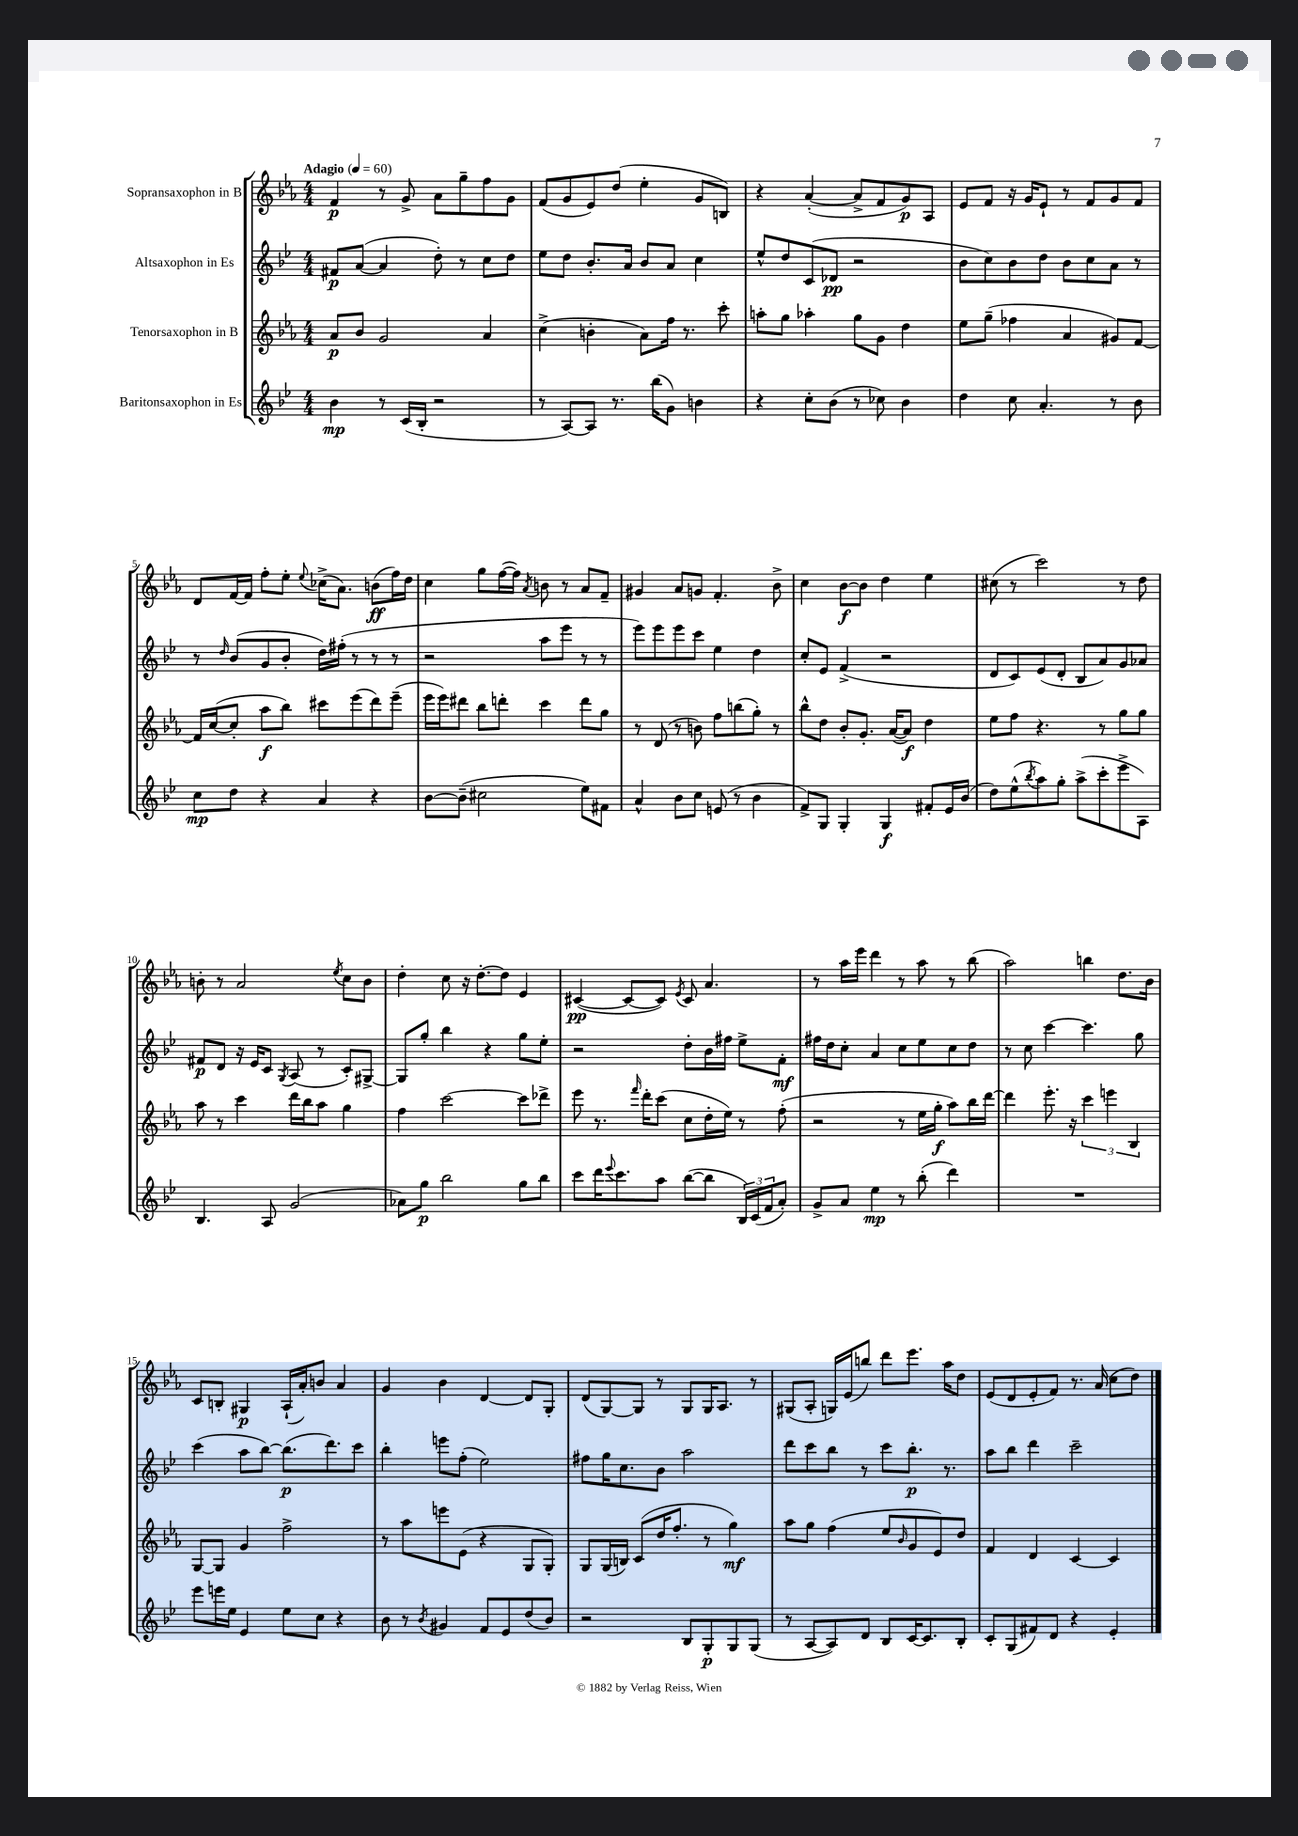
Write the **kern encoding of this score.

**kern	**dynam	**kern	**dynam	**kern	**dynam	**kern	**dynam
*part4	*part4	*part3	*part3	*part2	*part2	*part1	*part1
*staff4	*staff4	*staff3	*staff3	*staff2	*staff2	*staff1	*staff1
*I"Baritonsaxophon in Es	*	*I"Tenorsaxophon in B	*	*I"Altsaxophon in Es	*	*I"Sopransaxophon in B	*
*clefG2	*	*clefG2	*	*clefG2	*	*clefG2	*
*k[b-e-]	*	*k[b-e-a-]	*	*k[b-e-]	*	*k[b-e-a-]	*
*M4/4	*	*M4/4	*	*M4/4	*	*M4/4	*
*MM60	*	*MM60	*	*MM60	*	*MM60	*
=1	=1	=1	=1	=1	=1	=1	=1
!	!	!	!	!	!	!LO:TX:a:B:t=Adagio	!
4b-\	mp	8a-/L	p	8f#X/L	p	4f/	p
.	.	8b-/J	.	([8a/J	.	.	.
8r	.	2g/	.	4a/]	.	8r	.
(16c/LL	.	.	.	.	.	8g^/	.
16B-'/JJ	.	.	.	.	.	.	.
2r	.	.	.	8dd'\)	.	8a-\L	.
.	.	.	.	8r	.	8gg~\	.
.	.	4a-/	.	8cc\L	.	8ff\	.
.	.	.	.	8dd\J	.	8g\J	.
=2	=2	=2	=2	=2	=2	=2	=2
8r	.	(4cc^\	.	8ee-\L	.	(8f/L	.
[8A/L)	.	.	.	8dd\J	.	8g/	.
8A/J]	.	4bn'\	.	8.b-'/L	.	8e-/)	.
8.r	.	.	.	.	.	(8dd/J	.
.	.	.	.	16a/Jk	.	.	.
.	.	8a-\L)	.	8b-/L	.	4ee-'\	.
(16bb-\KL	.	.	.	.	.	.	.
8g\J)	.	16ff\Jk	.	8a/J	.	.	.
.	.	8.r	.	.	.	.	.
4bn\	.	.	.	4cc\	.	8g/L	.
.	.	8ccc'\	.	.	.	8Bn/J)	.
=3	=3	=3	=3	=3	=3	=3	=3
4r	.	8aan'\L	.	8ee-^^/L	.	4r	.
.	.	8gg\J	.	8dd/	.	.	.
8cc'\L	.	4aa-X'\	.	(8c/	.	([4a-'/	.
(8b-\J	.	.	.	8d-X/J	pp	.	.
8r	.	8gg\L	.	2r	.	8a-^/L]	.
8cc-X\)	.	8g\J	.	.	.	8f/	.
4b-\	.	4dd\	.	.	.	8g/)	p
.	.	.	.	.	.	8A-/J	.
=4	=4	=4	=4	=4	=4	=4	=4
4dd\	.	8ee-\L	.	8b-\L	.	8e-/L	.
.	.	(8gg~\J	.	8cc\)	.	8f/J	.
8cc\	.	4ff-X\	.	8b-\	.	16r	.
.	.	.	.	.	.	16g/KL	.
4.a'/	.	.	.	8dd\J	.	8e-`/J	.
.	.	4a-/	.	8b-\L	.	8r	.
.	.	.	.	8cc\	.	8f/L	.
8r	.	8g#X/L)	.	8a\J	.	8g/	.
8b-\	.	[8f/J	.	8r	.	8f/J	.
!!LO:LB:g=z
=5	=5	=5	=5	=5	=5	=5	=5
8cc\L	mp	16f/LL]	.	8r	.	8d/L	.
.	.	([16cc/J	.	.	.	.	.
.	.	.	.	16qqdd/	.	.	.
8dd\J	.	8cc'/J]	.	(8b-/L	.	[16f/L	.
.	.	.	.	.	.	16f/JJ]	.
4r	.	8aa-\L	f	8g/	.	8ff'\L	.
.	.	8bb-\J)	.	8b-'/J	.	8ee-'\J	.
.	.	.	.	.	.	8qqee-/	.
4a/	.	8ccc#X\L	.	16dd\LL)	.	(16cc-X^\KL	.
.	.	.	.	(16ff#X'\JJ	.	8.a-\J)	.
.	.	(8eee-\	.	8r	.	.	.
4r	.	8ddd\)	.	8r	.	(8bn\L	ff
.	.	(8eee-~\J	.	8r	.	16ff\L)	.
.	.	.	.	.	.	16dd\JJ	.
=6	=6	=6	=6	=6	=6	=6	=6
[8b-\L	.	16eee-\LL	.	2r	.	4cc\	.
.	.	16eee-\J)	.	.	.	.	.
(8b-~\J]	.	8ddd#X\J	.	.	.	.	.
2cc#X\	.	8bb-\L	.	.	.	8gg\L	.
.	.	8dddn'\J	.	.	.	([16ff\L	.
.	.	.	.	.	.	16ff\JJ])	.
.	.	.	.	.	.	8qa-/	.
.	.	4ccc\	.	8aa\L	.	8bn\	.
.	.	.	.	8eee-\J	.	8r	.
8ee-\L)	.	8ddd\L	.	8r	.	8a-/L	.
8f#X\J	.	8gg\J	.	8r	.	8f~/J	.
=7	=7	=7	=7	=7	=7	=7	=7
4a^^/	.	8r	.	8eee-\L)	.	4g#X/	.
.	.	(8d/	.	8eee-\	.	.	.
8b-\L	.	8r	.	8eee-\	.	8a-/L	.
8cc\J	.	8bn\)	.	8ccc\J	.	8gn/J	.
(8en/	.	8ff\L	.	4ee-\	.	4.f'/	.
8r	.	(8bbn\	.	.	.	.	.
4b-\	.	8gg'\J)	.	4dd\	.	.	.
.	.	8r	.	.	.	8b-^\	.
=8	=8	=8	=8	=8	=8	=8	=8
8f^/L)	.	8bb-^^\L	.	8cc'/L	.	4cc\	.
8G/J	.	8dd\J	.	8e-/J	.	.	.
4G'/	.	8b-'/L	.	(4f^/	.	[8b-\L	f
.	.	8.g'/J	.	.	.	8b-\J]	.
4G/	f	.	.	2r	.	4dd\	.
.	.	([16a-/KL	.	.	.	.	.
.	.	8a-/J])	f	.	.	.	.
8f#X'/L	.	4dd\	.	.	.	4ee-\	.
16e-/L	.	.	.	.	.	.	.
(16b-/JJ	.	.	.	.	.	.	.
=9	=9	=9	=9	=9	=9	=9	=9
8dd\L)	.	8ee-\L	.	8d/L	.	(8cc#X\	.
(8ee-^^\	.	8ff\J	.	8c/)	.	8r	.
8qbb-/	.	.	.	.	.	.	.
8aa\)	.	4.r	.	(8e-/	.	2ccc\)	.
8gg'\J	.	.	.	8d'/J	.	.	.
(8aa^\L	.	.	.	8B-/L	.	.	.
8ccc'\	.	8r	.	8a/)	.	.	.
8eee-^\	.	8gg\L	.	8g/	.	8r	.
8A\J)	.	8gg\J	.	8a-X/J	.	8dd\	.
!!LO:LB:g=z
=10	=10	=10	=10	=10	=10	=10	=10
4.B-/	.	8aa-\	.	8f#X/L	p	8bn'\	.
.	.	8r	.	8d/J	.	8r	.
.	.	4ccc\	.	16r	.	2a-/	.
.	.	.	.	16e-/KL	.	.	.
8A/	.	.	.	8c/J	.	.	.
.	.	.	.	8qG/	.	.	.
(2g/	.	16ddd\LL	.	(8A/	.	.	.
.	.	16bb-\J	.	.	.	.	.
.	.	8aa-\J	.	8r	.	.	.
.	.	.	.	.	.	8qee-/	.
.	.	4gg\	.	8c'/L)	.	8cc\L	.
.	.	.	.	[8G#X^/J	.	8b\J	.
=11	=11	=11	=11	=11	=11	=11	=11
8a-X\L)	.	4ff\	.	8G#/L]	.	4dd'\	.
8gg\J	p	.	.	8gg'/J	.	.	.
2bb-\	.	[2ccc\	.	4bb-\	.	8cc\	.
.	.	.	.	.	.	16r	.
.	.	.	.	.	.	[8.dd'\L	.
.	.	.	.	4r	.	.	.
.	.	.	.	.	.	8dd\J]	.
8gg\L	.	8ccc\L]	.	8gg\L	.	4e-/	.
8bb-\J	.	8ddd-X^\J	.	8ee-'\J	.	.	.
=12	=12	=12	=12	=12	=12	=12	=12
8ccc\L	.	8eee-\	.	2r	.	([4c#X/	pp
16ddd\K	.	8.r	.	.	.	.	.
8qqeee-/	.	.	.	.	.	.	.
8.ccc\	.	.	.	.	.	.	.
.	.	.	.	.	.	8c#/L_	.
.	.	16qqfff/	.	.	.	.	.
.	.	16ddd'\KL	.	.	.	.	.
8aa\J	.	(8ccc\J	.	.	.	8c#/J])	.
.	.	.	.	.	.	8qe-/	.
([8bb-\L	.	8cc\L	.	8dd'\L	.	8c#/	.
8bb-\J]	.	16dd'\L	.	16b-\L	.	4.a-/	.
.	.	16ee-\JJ)	.	16ff#X\JJ	.	.	.
24B-/LL)	.	8r	.	8ee-^\L	.	.	.
(24c/	.	.	.	.	.	.	.
24f/J	.	.	.	.	.	.	.
8a'/J)	.	(8ff'\	.	8f'\J	mf	.	.
=13	=13	=13	=13	=13	=13	=13	=13
8g^/L	.	2r	.	16ff#X\LL	.	8r	.
.	.	.	.	16dd\J	.	.	.
8a/J	.	.	.	8cc'\J	.	16aa-\LL	.
.	.	.	.	.	.	16eee-\JJ	.
4ee-\	mp	.	.	4a/	.	4ddd\	.
8r	.	8r	.	8cc\L	.	8r	.
(8bb-'\	.	16ee-\LL	.	8ee-\	.	8aa-\	.
.	.	16gg'\JJ	f	.	.	.	.
4ddd\)	.	8aa-\L)	.	8cc\	.	8r	.
.	.	16bb-\L	.	8dd\J	.	(8bb-\	.
.	.	[16ddd\JJ	.	.	.	.	.
=14	=14	=14	=14	=14	=14	=14	=14
1r	.	4ddd\]	.	8r	.	2aa-\)	.
.	.	.	.	8cc\	.	.	.
.	.	8.eee-'\	.	[4ccc\	.	.	.
.	.	16r	.	.	.	.	.
.	.	6ccc\	.	4.ccc\]	.	4bbn\	.
.	.	6eeen\	.	.	.	.	.
.	.	.	.	.	.	8.dd\L	.
.	.	6B-/	.	.	.	.	.
.	.	.	.	8gg\	.	.	.
.	.	.	.	.	.	16b-\Jk	.
!!LO:LB:g=z
=15	=15	=15	=15	=15	=15	=15	=15
8eee-\L	.	[8G/L	.	(4ccc\	.	8c/L	.
16eeen\L	.	8G/J]	.	.	.	8Bn'/J	.
16ee-\JJ	.	.	.	.	.	.	.
4e-/	.	4g/	.	8aa\L	.	4G#X/	p
.	.	.	.	[8bb-\J)	.	.	.
8ee-\L	.	2ff^\	.	(8.bb-\L]	p	(16A-`/LL	.
.	.	.	.	.	.	16a-'/J)	.
8cc\J	.	.	.	.	.	8bn/J	.
.	.	.	.	8.ddd\)	.	.	.
4r	.	.	.	.	.	4a-/	.
.	.	.	.	8ccc\J	.	.	.
=16	=16	=16	=16	=16	=16	=16	=16
8b-\	.	8r	.	4bb-'\	.	4g/	.
8r	.	8aa-\L	.	.	.	.	.
8qb-/	.	.	.	.	.	.	.
4g#X/	.	8eeen\	.	8eeen\L	.	4b-\	.
.	.	(8e-\J	.	(8ff'\J	.	.	.
8f/L	.	4r	.	2ee-\)	.	[4d/	.
8e-/	.	.	.	.	.	.	.
(8dd/	.	8G/L	.	.	.	8d/L]	.
8b-/J)	.	8G'/J)	.	.	.	8G'/J	.
=17	=17	=17	=17	=17	=17	=17	=17
2r	.	8G/L	.	8ff#X\L	.	(8d/L	.
.	.	(16G/L	.	16gg\K	.	[8G/)	.
.	.	16Bn/JJ)	.	8.cc\	.	.	.
.	.	(8c/L	.	.	.	8G/J]	.
.	.	16dd/K	.	8b-\J	.	8r	.
.	.	8.ff'/J	.	.	.	.	.
8B-/L	.	.	.	2aa\	.	8G/L	.
8G'/	p	8r	.	.	.	16G/K	.
.	.	.	.	.	.	8.A-/J	.
8G/	.	4gg\)	mf	.	.	.	.
(8G/J	.	.	.	.	.	8r	.
=18	=18	=18	=18	=18	=18	=18	=18
8r	.	8aa-\L	.	8ddd\L	.	(8G#X/L	.
[8A/L	.	8gg\J	.	8ccc\	.	8A-'/J	.
8A/])	.	(4ff\	.	8bb-\J	.	16Gn/LL)	.
.	.	.	.	.	.	(16e-/J	.
8d/J	.	.	.	8r	.	8bbn/J)	.
8B-/L	.	8ee-/L	.	8ccc\L	.	8ddd\L	.
.	.	16qqb-/	.	.	.	.	.
[16c/K	.	8g/	.	8.bb-'\J	p	8.eee-\J	.
8.c/]	.	.	.	.	.	.	.
.	.	8e-/)	.	.	.	.	.
.	.	.	.	8.r	.	16aa-\KL	.
8B-'/J	.	8dd/J	.	.	.	8dd\J	.
=19	=19	=19	=19	=19	=19	=19	=19
8c'/L	.	4f/	.	8aa\L	.	(8e-/L	.
(8G/	.	.	.	8bb-\J	.	8d/	.
8f#X/)	.	4d/	.	4ddd\	.	8e-'/	.
8d/J	.	.	.	.	.	8f/J)	.
4r	.	[4c/	.	2ccc~\	.	8.r	.
.	.	.	.	.	.	(16a-/	.
4e-'/	.	4c/]	.	.	.	8cc\L	.
.	.	.	.	.	.	8dd\J)	.
==	==	==	==	==	==	==	==
*-	*-	*-	*-	*-	*-	*-	*-
